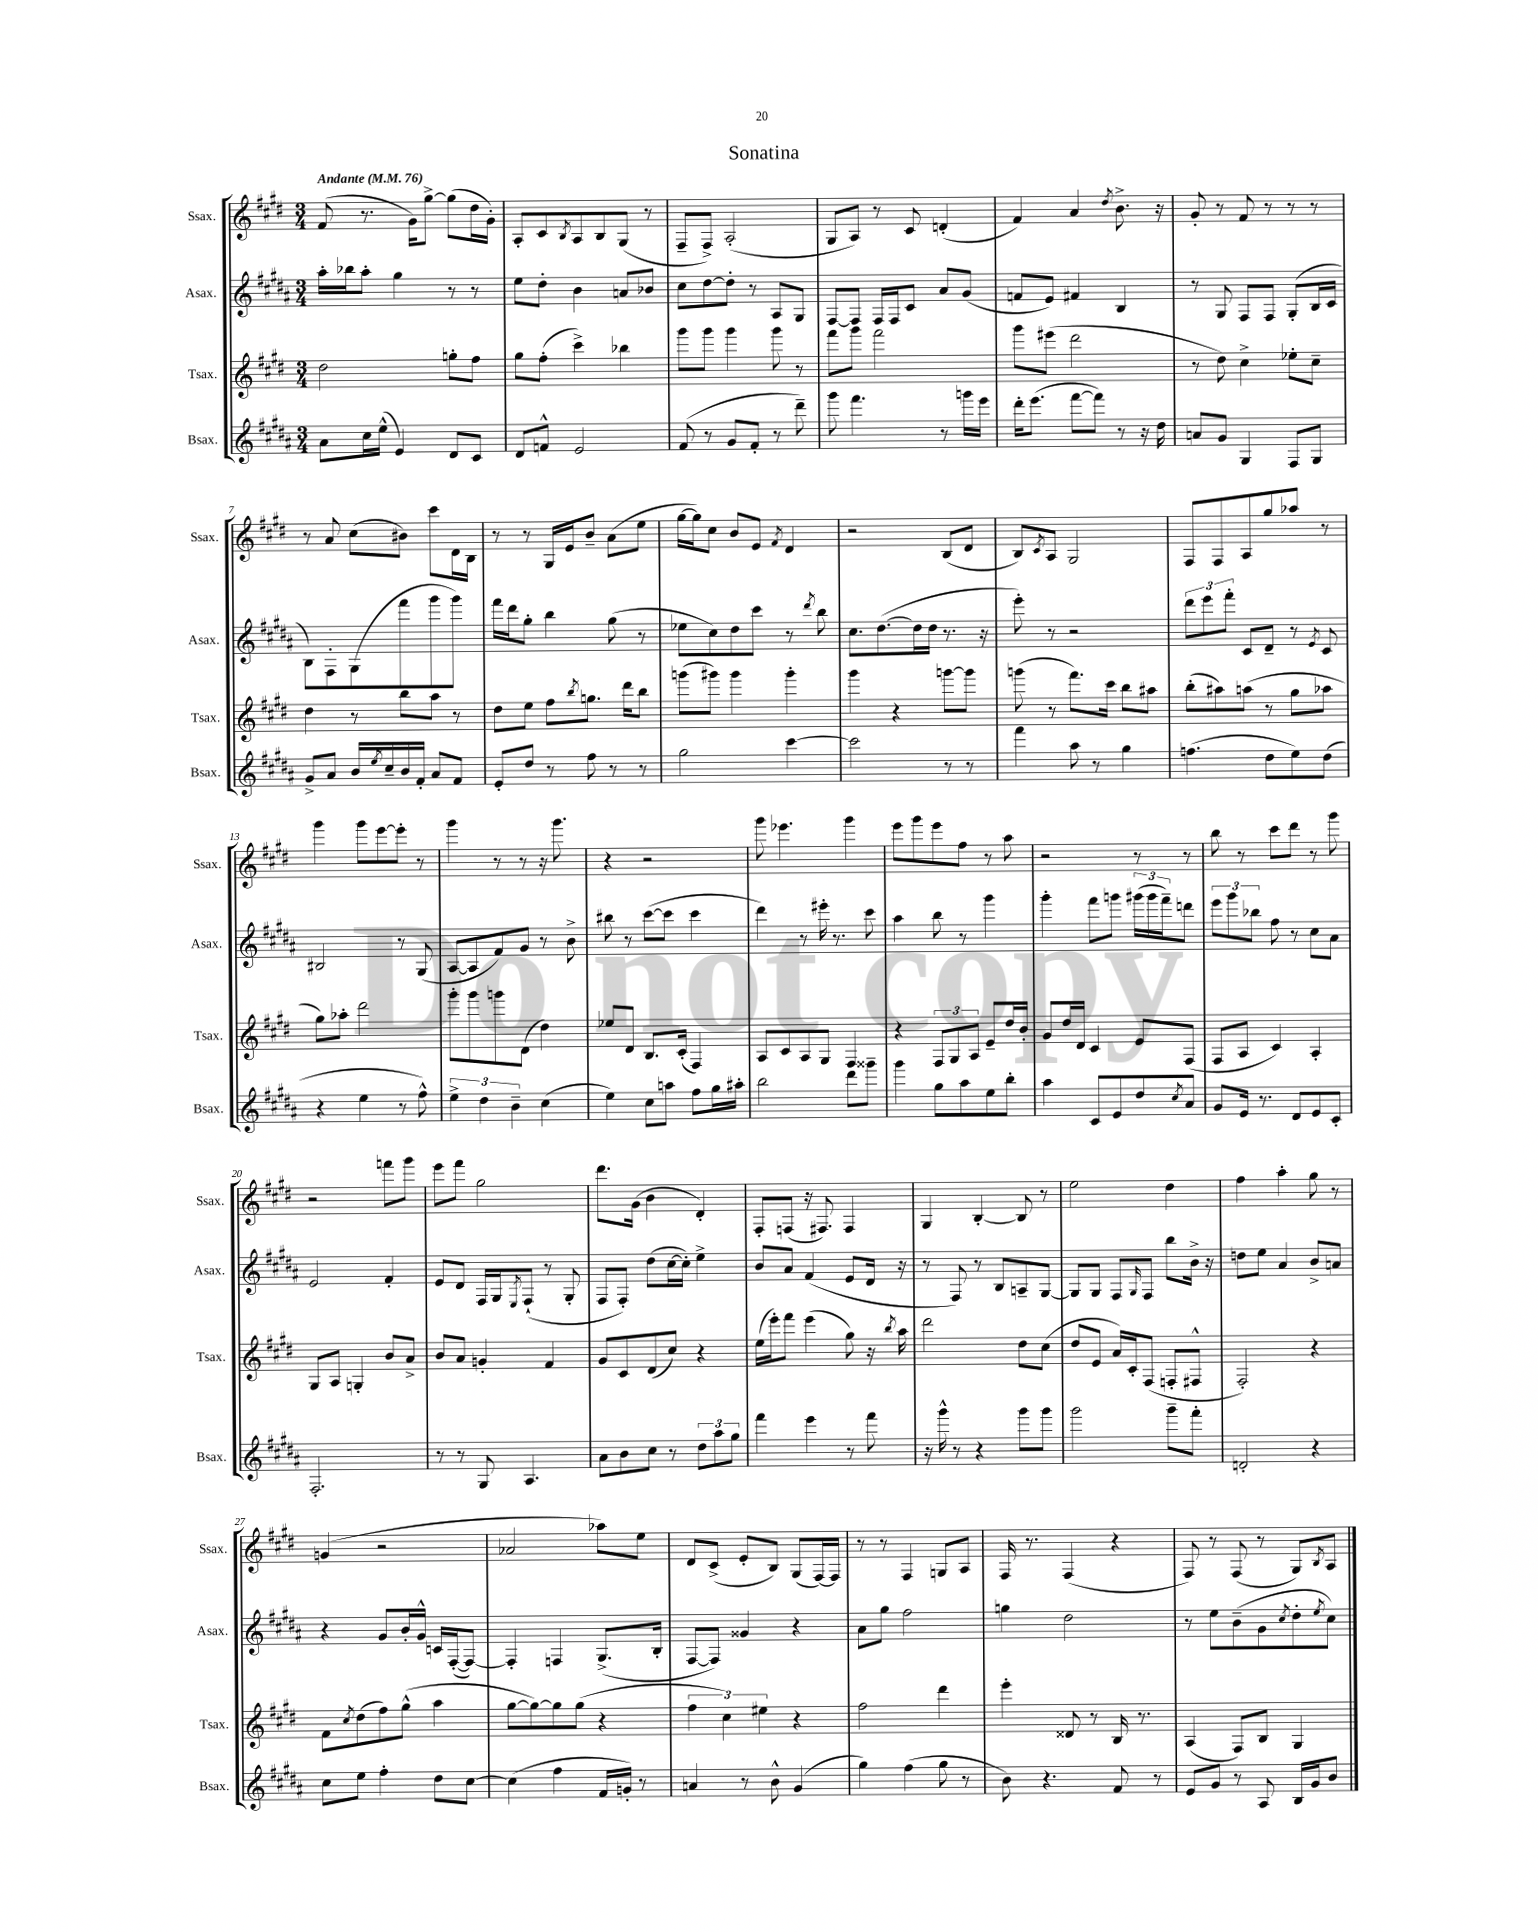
\header { title = "Sonatina" }
<<
\new StaffGroup <<
\new Staff = "s0" \with { instrumentName = "Ssax." shortInstrumentName = "Ssax." } {
    \clef treble \key e \major \numericTimeSignature \time 3/4 \tempo "Andante" 4 = 76
    fis'8( r8. gis'16) gis''8~-> gis''8( dis''16 gis'16-.) |
    a8-. cis'8 \acciaccatura { b8 } a8 b8 gis8( r8 |
    fis8-- fis8->) a2-.( |
    gis8 a8) r8 cis'8 d'4-.( |
    fis'4) a'4 \acciaccatura { dis''8 } b'8.-> r16 |
    gis'8-. r8 fis'8 r8 r8 r8 |
    r8 a'8 cis''8( bis'8) cis'''8 dis'16 b16 |
    r8 r8 gis16 e'16 b'8-- a'8( e''8 |
    gis''16~ gis''16) cis''8 b'8 e'8 \acciaccatura { fis'8 } dis'4 |
    r2 b8( dis'8 |
    b8) \acciaccatura { cis'8 } a8 gis2 |
    fis8 fis8 a8 gis''8 aes''8 r8 |
    gis'''4 gis'''8 e'''8~ e'''8-. r8 |
    gis'''4 r8 r8 r16 gis'''8. |
    r4 r2 |
    gis'''8 ees'''4. gis'''4 |
    e'''8 gis'''8 e'''8 fis''8 r8 a''8 |
    r2 r8 r8 |
    b''8 r8 cis'''8 dis'''8 r8 gis'''8 |
    r2 f'''8 gis'''8 |
    e'''8 fis'''8 gis''2 |
    dis'''8. gis'16( b'4 dis'4-.) |
    fis8-. f8( r16 fis8.) fis4 |
    gis4 b4~-. b8 r8 |
    e''2 dis''4 |
    fis''4 a''4-. gis''8 r8 |
    g'4( r2 |
    aes'2 aes''8) e''8 |
    dis'8 cis'8->( e'8-. b8) gis8( fis16~) fis16 |
    r8 r8 fis4 g8 a8 |
    fis16 r8. fis4( r4 |
    fis8) r8 fis8( r8 gis8) \acciaccatura { b8 } a8 \bar "|." |
}
\new Staff = "s1" \with { instrumentName = "Asax." shortInstrumentName = "Asax." } {
    \clef treble \key b \major \numericTimeSignature \time 3/4
    ais''16-. bes''16 ais''8-. gis''4 r8 r8 |
    e''8 dis''8-. b'4 a'8 bes'8 |
    cis''8 dis''8~ dis''8-. r8 ais8 gis8 |
    fis8~ fis8 fis16 fis16 cis'8 ais'8 gis'8( |
    f'8 e'8) fis'4 b4 |
    r8 gis8 fis8 fis8 gis8-.( b16 cis'16 |
    b8) fis8-. gis8( fis'''8 gis'''8 gis'''8) |
    fis'''16 dis'''16 gis''8-. b''4 gis''8( r8 |
    ees''8 cis''8) dis''8 cis'''8 r8 \acciaccatura { dis'''8 } b''8 |
    cis''8. dis''8.~( dis''16 dis''16 r8. r16 |
    e'''8-.) r8 r2 |
    \tuplet 3/2 { dis'''8 e'''8 fis'''8-. } cis'8 dis'8-- r8 \acciaccatura { e'8 } cis'8 |
    bis2 r8 gis8( |
    ais8~ ais8 fis'8) gis'8 r8 b'8-> |
    bis''8 r8 cis'''8~( cis'''8 cis'''4 |
    dis'''4) r8 eis'''16-. r8. cis'''8 |
    ais''4 b''8 r8 gis'''4 |
    gis'''4-. fis'''8 g'''8 \tuplet 3/2 { gis'''16( gis'''16 fis'''16--) } d'''8 |
    \tuplet 3/2 { e'''8 gis'''8 bes''8 } fis''8 r8 cis''8 ais'8 |
    e'2 fis'4-. |
    e'8 dis'8 fis16 gis16 \acciaccatura { e8 } fis8-!( r8 gis8-. |
    fis8 fis8-.) dis''8( cis''16~ cis''16-.) e''4-> |
    b'8 ais'8 fis'4( e'8 dis'16 r16 |
    r8 fis8) r8 b8 a8-- gis8~ |
    gis8 gis8 fis8 \grace { gis16 } fis8 b''8 b'16-> r16 |
    d''8 e''8 ais'4 b'8-> a'8 |
    r4 gis'8 b'16-. gis'16-^ c'16 fis16~-.( fis8~) |
    fis4-. f4 gis8.->( b16-. |
    fis8~ fis8) gisis'4 r4 |
    ais'8 gis''8 fis''2 |
    g''4 dis''2 |
    r8 e''8 b'8--( gis'8 \acciaccatura { cis''8 } dis''8-. \acciaccatura { e''8 } cis''8) \bar "|." |
}
\new Staff = "s2" \with { instrumentName = "Tsax." shortInstrumentName = "Tsax." } {
    \clef treble \key e \major \numericTimeSignature \time 3/4
    dis''2 g''8-. fis''8 |
    gis''8 fis''8-.( cis'''4->) bes''4 |
    gis'''8 gis'''8 gis'''4 gis'''8 r8 |
    fis'''8 gis'''8 fis'''2 |
    gis'''8 eis'''8( dis'''2 |
    r8 dis''8) cis''4-> ees''8-. cis''8-- |
    dis''4 r8 b''8 a''8 r8 |
    dis''8 e''8 fis''8 \acciaccatura { b''8 } g''8. dis'''16 b''8 |
    g'''8( gis'''8) gis'''4 gis'''4-. |
    gis'''4 r4 g'''8~ g'''8 |
    g'''8( r8 fis'''8.) cis'''16 b''8 ais''8 |
    b''8-.( ais''8) a''8( r8 gis''8 aes''8 |
    gis''8) aes''8-. dis'''2 |
    gis'''8-. gis'''8 g'''8 dis'8( dis''4) |
    ees''8 dis'8 b8. cis'16-.( fis4) |
    a8 cis'8 a8 gis8 fis4 |
    r4 \tuplet 3/2 { fis8 gis8 a8 } e'8-- dis''16 b'16-. |
    gis'8 dis''16 dis'16 cis'4 e'8 fis8( |
    fis8 a8 cis'4) a4-. |
    gis8 a8 g4-. b'8 a'8-> |
    b'8 a'8 g'4-. fis'4 |
    gis'8 cis'8 dis'8( cis''8) r4 |
    e''16( e'''16-.) fis'''8 e'''4( gis''8) r16 \acciaccatura { b''8 } a''16 |
    dis'''2 dis''8 cis''8( |
    dis''8 e'8 a'16) cis'16-. fis8( f8-. fis8-^ |
    fis2-.) r4 |
    fis'8 \acciaccatura { cis''8 } dis''8( fis''8) gis''8-^( a''4 |
    gis''8~ gis''8~) gis''8 gis''8( r4 |
    \tuplet 3/2 { fis''4 cis''4) eis''4 } r4 |
    fis''2 dis'''4 |
    e'''4-. disis'8 r8 b16 r8. |
    a4( fis8) b8 gis4 \bar "|." |
}
\new Staff = "s3" \with { instrumentName = "Bsax." shortInstrumentName = "Bsax." } {
    \clef treble \key b \major \numericTimeSignature \time 3/4
    ais'8 cis''16 e''16-^( e'4) dis'8 cis'8 |
    dis'8 f'8-^ e'2 |
    fis'8( r8 gis'8 fis'8-. r8 dis'''8--) |
    gis'''8 fis'''4. r8 g'''16 e'''16 |
    dis'''16-. e'''8.( fis'''8~ fis'''8) r8 r16 dis''16 |
    a'8 gis'8 gis4 fis8 gis8 |
    gis'8-> ais'8 b'16 \acciaccatura { e''8 } cis''16-- b'16 fis'16-. ais'8 fis'8 |
    e'8-. dis''8 r8 fis''8 r8 r8 |
    gis''2 cis'''4~ |
    cis'''2 r8 r8 |
    fis'''4 ais''8 r8 gis''4 |
    f''4.( dis''8 e''8) dis''8( |
    r4 e''4 r8 fis''8-^) |
    \tuplet 3/2 { e''4-> dis''4 b'4-- } cis''4( |
    e''4) cis''8 a''8 fis''8 gis''16 ais''16-. |
    b''2 dis'''8 gisis'''8-- |
    gis'''4 gis''8 ais''8 e''8 b''8-. |
    ais''4 cis'8 e'8 dis''8 \acciaccatura { cis''8 } ais'8 |
    gis'8 e'16 r8. dis'8 e'8 cis'8-. |
    fis2.-. |
    r8 r8 gis8 ais4. |
    ais'8 b'8 cis''8 r8 \tuplet 3/2 { dis''8 ais''8 gis''8 } |
    fis'''4 e'''4 r8 fis'''8 |
    r16 gis'''16-^ r8 r4 gis'''8 gis'''8 |
    gis'''2 gis'''8-- fis'''8-. |
    d'2-. r4 |
    cis''8 e''8 fis''4-. dis''8 cis''8~ |
    cis''4( fis''4 fis'16 g'16-.) r8 |
    a'4 r8 b'8-^ gis'4( |
    gis''4) fis''4( gis''8 r8 |
    b'8) r4. fis'8 r8 |
    e'8 gis'8 r8 ais8 b16 gis'16 b'8 \bar "|." |
}
>>
>>
